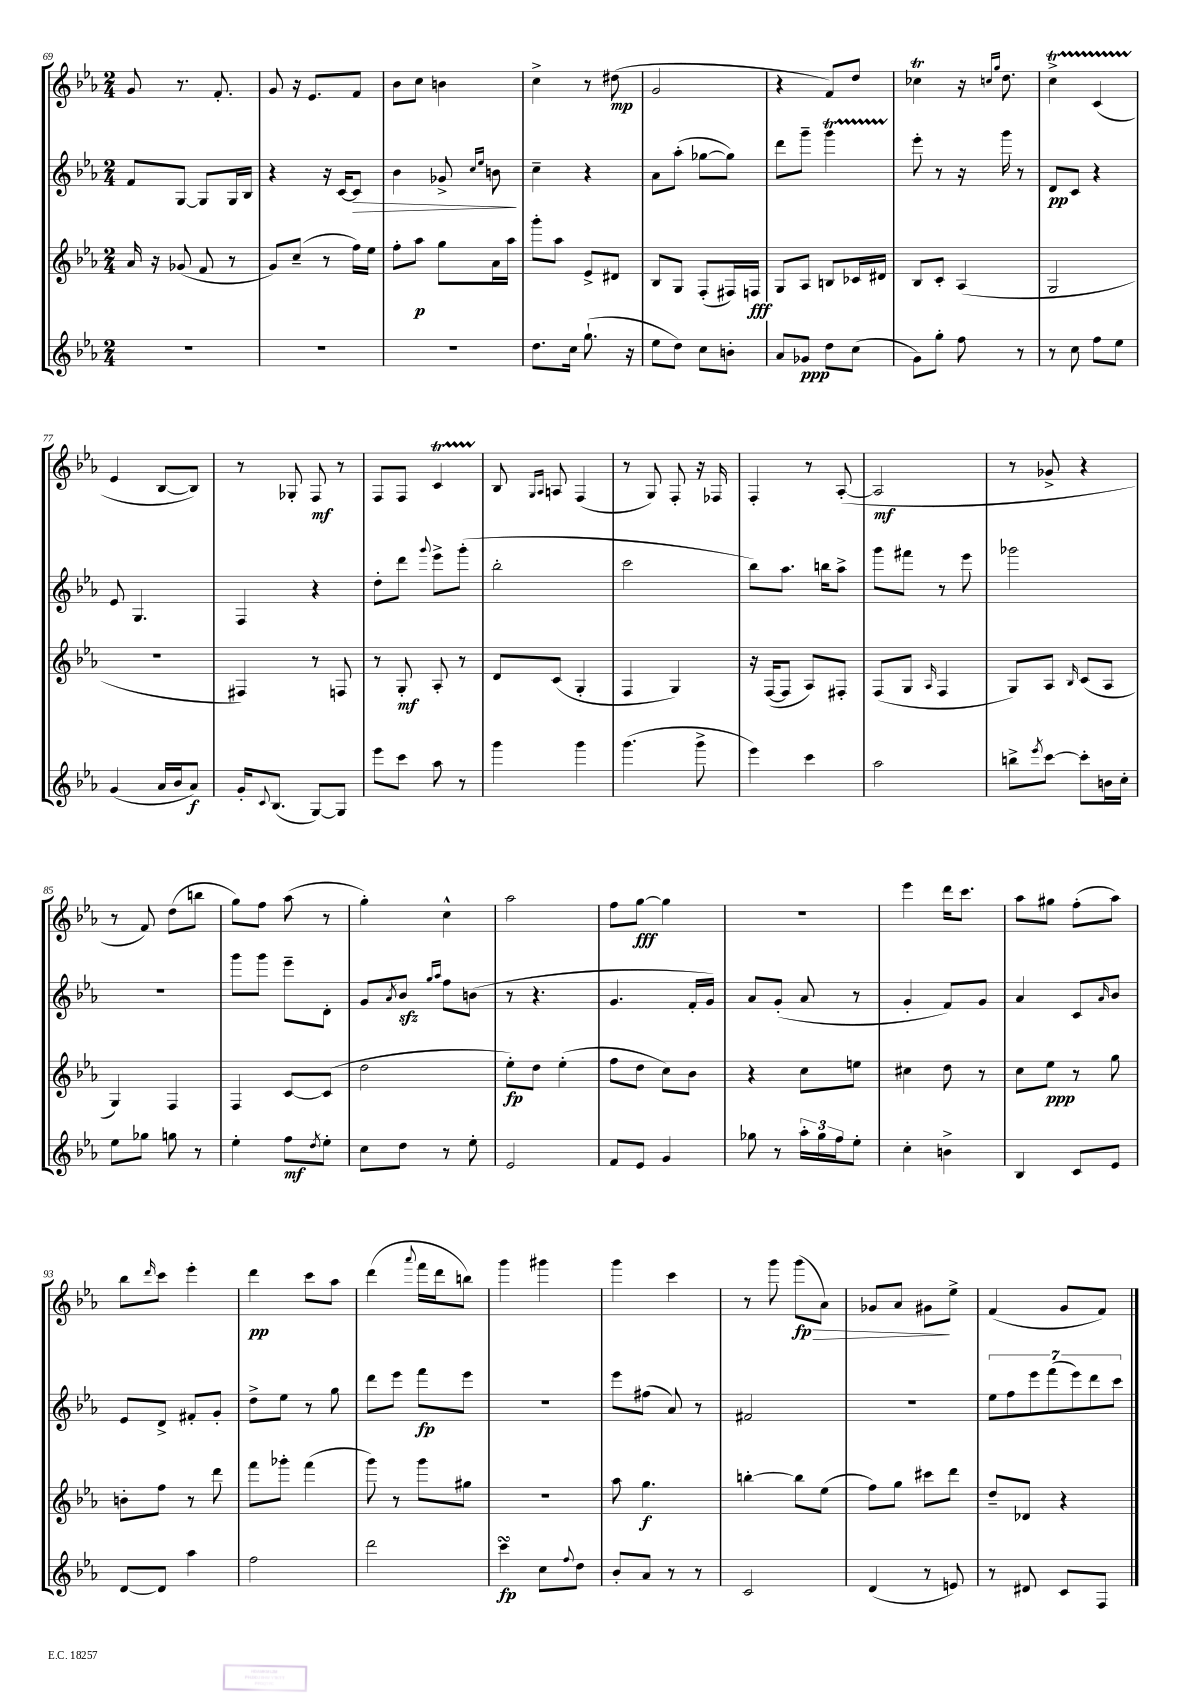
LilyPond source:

<<
\new StaffGroup <<
\new Staff = "s0" {
    \clef treble \key ees \major \numericTimeSignature \time 2/4
    g'8 r8. f'8.-. |
    g'8 r16 ees'8. f'8 |
    bes'8 c''8 b'4 |
    c''4-> r8 dis''8\mp( |
    g'2 |
    r4 f'8) d''8 |
    ces''4\trill r16 \grace { c''16 g''16 } d''8. |
    c''4->\startTrillSpan c'4( |
    ees'4\stopTrillSpan bes8~ bes8) |
    r8 ges8-. f8\mf r8 |
    f8 f8 c'4\startTrillSpan |
    bes8\stopTrillSpan \grace { g16 aes16 } a8 f4( |
    r8 g8) f8-. r16 fes16 |
    f4-. r8 aes8~-.( |
    aes2\mf |
    r8 ges'8-> r4 |
    r8 f'8) d''8( b''8 |
    g''8) f''8 aes''8( r8 |
    g''4-.) c''4-^ |
    aes''2 |
    f''8 g''8~\fff g''4 |
    R2 |
    ees'''4 d'''16 c'''8. |
    aes''8 gis''8 f''8-.( aes''8) |
    bes''8 \grace { d'''16 } c'''8 ees'''4-. |
    d'''4\pp c'''8 aes''8 |
    d'''4( \appoggiatura { aes'''8 } f'''16 d'''16 b''8) |
    g'''4 gis'''4 |
    g'''4 c'''4 |
    r8 g'''8 g'''8\fp\>( aes'8) |
    ges'8 aes'8 gis'8\! ees''8-> |
    f'4( g'8 f'8) \bar "|." |
}
\new Staff = "s1" {
    \clef treble \key ees \major \numericTimeSignature \time 2/4
    f'8 g8~ g8 g16 bes16 |
    r4 r16 c'16~ c'8\> |
    bes'4 ges'8-> \grace { c''16 ees''16 } b'8\! |
    c''4-- r4 |
    aes'8 aes''8-.( ges''8~ ges''8) |
    d'''8 g'''8-- g'''4\startTrillSpan |
    ees'''8-.\stopTrillSpan r8 r16 g'''16 r8 |
    d'8\pp c'8 r4 |
    ees'8 g4. |
    f4 r4 |
    d''8-. d'''8 \appoggiatura { g'''8 } ees'''8-> g'''8-.( |
    bes''2-. |
    c'''2 |
    bes''8) aes''8. b''16 aes''8-> |
    g'''8 fis'''8 r8 ees'''8 |
    ges'''2 |
    r2 |
    g'''8 g'''8 ees'''8-- d'8-. |
    g'8 \acciaccatura { aes'8 } bes'8\sfz \grace { g''16 aes''16 } f''8 b'8( |
    r8 r4. |
    g'4. f'16-. g'16) |
    aes'8 g'8-.( aes'8 r8 |
    g'4-. f'8) g'8 |
    aes'4 c'8 \grace { aes'16 } bes'8 |
    ees'8 d'8-> fis'8-. g'8-. |
    d''8-> ees''8 r8 g''8 |
    d'''8 ees'''8 f'''8\fp ees'''8 |
    R2 |
    ees'''8 fis''8( aes'8) r8 |
    fis'2 |
    R2 |
    \tuplet 7/4 { ees''8 f''8 ees'''8 f'''8( ees'''8) d'''8 c'''8 } \bar "|." |
}
\new Staff = "s2" {
    \clef treble \key ees \major \numericTimeSignature \time 2/4
    aes'16 r16 ges'8( f'8 r8 |
    g'8) c''8--( r8 f''16) ees''16 |
    f''8-. aes''8\p g''8 aes'16 aes''16 |
    g'''8-. aes''8 ees'8-> dis'8 |
    bes8 g8 f8-.( fis16) f16\fff |
    g8 aes8 b8 ces'16 dis'16 |
    bes8 c'8-. aes4( |
    g2 |
    r2 |
    fis4) r8 f8 |
    r8 g8-.\mf aes8-. r8 |
    d'8 c'8( g4-. |
    f4 g4) |
    r16 f16~( f8 aes8) fis8-. |
    f8( g8 \grace { aes16 } f4 |
    g8) aes8 \grace { bes16 } c'8( aes8 |
    g4) f4 |
    f4 c'8~ c'8( |
    d''2 |
    ees''8-.\fp) d''8 ees''4-.( |
    f''8 d''8 c''8) bes'8 |
    r4 c''8 e''8 |
    cis''4 d''8 r8 |
    c''8 ees''8\ppp r8 g''8 |
    b'8-. f''8 r8 d'''8 |
    f'''8 ges'''8-. f'''4( |
    g'''8) r8 g'''8 gis''8 |
    r2 |
    aes''8 g''4.\f |
    b''4~-. b''8 ees''8( |
    f''8) g''8 cis'''8 d'''8 |
    d''8-- des'8 r4 \bar "|." |
}
\new Staff = "s3" {
    \clef treble \key ees \major \numericTimeSignature \time 2/4
    R2 |
    R2 |
    R2 |
    d''8. c''16 g''8.-!( r16 |
    ees''8 d''8) c''8 b'8-. |
    aes'8 ges'8\ppp d''8 c''8( |
    g'8) g''8-. f''8 r8 |
    r8 c''8 f''8 ees''8 |
    g'4( aes'16 bes'16 aes'8\f) |
    g'16-. \appoggiatura { c'8 } bes8.( g8~) g8 |
    ees'''8 c'''8 aes''8 r8 |
    g'''4 g'''4 |
    g'''4.( g'''8-> |
    ees'''4) c'''4 |
    aes''2 |
    b''8-> \acciaccatura { ees'''8 } c'''8~ c'''8-. b'16 c''16-. |
    ees''8 ges''8 g''8 r8 |
    ees''4-. f''8\mf \acciaccatura { d''8 } ees''8-. |
    c''8 d''8 r8 ees''8-. |
    ees'2 |
    f'8 ees'8 g'4 |
    ges''8 r8 \tuplet 3/2 { aes''16-. ges''16 f''16 } ees''8-. |
    c''4-. b'4-> |
    bes4 c'8 ees'8 |
    d'8~ d'8 aes''4 |
    f''2 |
    d'''2 |
    c'''4\turn\fp c''8 \appoggiatura { f''8 } d''8 |
    bes'8-. aes'8 r8 r8 |
    c'2 |
    d'4( r8 e'8) |
    r8 dis'8 c'8 f8 \bar "|." |
}
>>
>>
\layout { \context { \Score currentBarNumber = #69 } }
